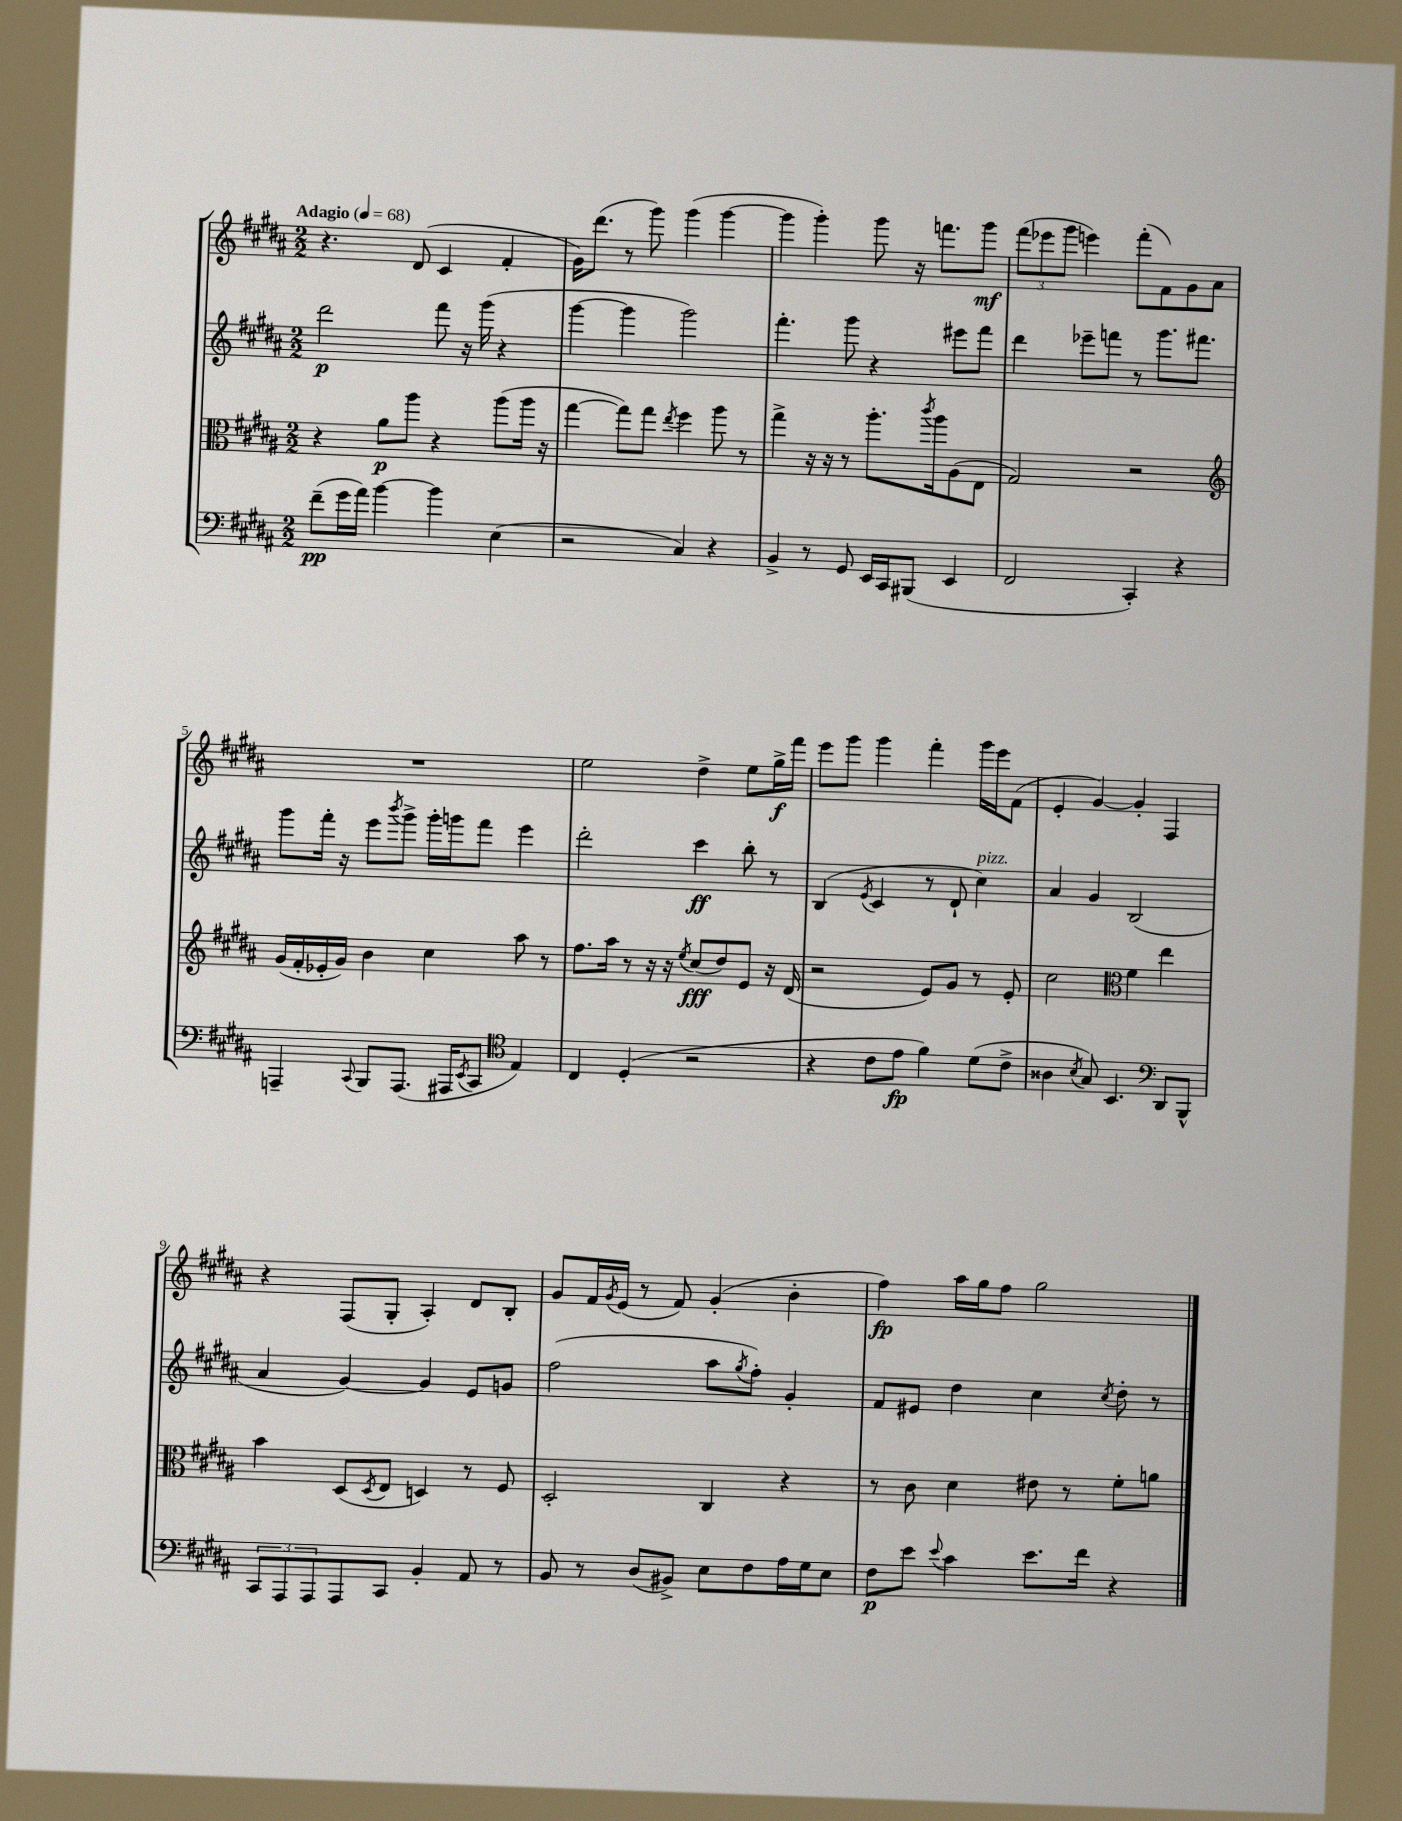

**kern	**kern	**kern	**kern
*staff4	*staff3	*staff2	*staff1
*clefF4	*clefC3	*clefG2	*clefG2
*k[f#c#g#d#a#]	*k[f#c#g#d#a#]	*k[f#c#g#d#a#]	*k[f#c#g#d#a#]
*M2/2	*M2/2	*M2/2	*M2/2
*MM68	*MM68	*MM68	*MM68
(8f#~	4r	2ddd#	4.r
16g#	.	.	.
16a#)	.	.	.
[4b	8a#	.	.
.	8aa#	.	(8d#
4b]	4r	8fff#	4c#
.	.	16r	.
.	.	(16ggg#	.
(4E	(8aa#	4r	4f#'
.	16aa#	.	.
.	16r	.	.
=	=	=	=
2r	[4gg#	[4ggg#	16g#)
.	.	.	(8.ddd#
.	8gg#])	4ggg#]	8r
.	8gg#	.	8ggg#)
.	8qee	.	.
4C#)	4ff#	2ggg#)	(4ggg#
4r	8aa#	.	[4ggg#
.	8r	.	.
=	=	=	=
4BB^	4gg#^	4.fff#'	4ggg#]
8r	16r	.	4ggg#')
.	16r	.	.
8GG#	8r	8ggg#	.
16EE	8.aa#'	4r	8ggg#
16CC#	.	.	.
(8BBB#	.	.	16r
.	8qccc#	.	.
.	16aa#	.	8.fff
4EE	(8A#	8eee#	.
.	8E	8fff#	8ggg#
=	=	=	=
2FF#	2G#)	4ddd#	(12fff#
.	.	.	12eee-
.	.	.	12ggg#
.	.	8eee-~	4eee)
.	.	8fff	.
4CC#')	2r	8r	(8fff#'
.	.	8.ggg#	8f#)
4r	.	.	8g#
.	.	8.fff#	.
.	.	.	8a#
=	=	=	=
*	*clefG2	*	*
4AAA~	(16g#	8ggg#	1r
.	16f#'	.	.
.	16e-'	16fff#'	.
.	16g#)	16r	.
8qqCC#	.	.	.
8BBB	4b	8eee	.
.	.	8qbbb	.
(8.AAA	.	8ggg#^	.
.	4cc#	16ggg#'	.
16AAA#	.	16ggg	.
8qEE	.	.	.
8CC#	.	8fff#	.
*clefC4	*	*	*
4E)	8aa#	4eee	.
.	8r	.	.
=	=	=	=
4C#	8.ff#	2ddd#'	2ee
.	16aa#	.	.
(4D#'	8r	.	.
.	16r	.	.
.	16r	.	.
.	8qee	.	.
2r	(8cc#	4ccc#	4dd#^
.	8dd#)	.	.
.	8e	8bb'	8ee
.	16r	8r	16gg#^
.	(16d#	.	16fff#
=	=	=	=
4r	2r	(4B	8eee
.	.	.	8ggg#
.	.	8qe	.
8c#	.	4c#	4ggg#
8e	.	.	.
4f#)	8e)	8r	4fff#'
.	8g#	8d#`	.
(8d#	8r	4cc#)	16ggg#
.	.	.	16eee
8c#^	8e'	.	(8f#
=	=	=	=
4A##	2cc#	4a#	4e'
8qB	.	.	.
8G#)	.	4g#	[4g#)
4.BB	.	.	.
*	*clefC3	*	*
.	4f#	(2B	4g#']
*clefF4	*	*	*
8DD#	4ee	.	4F#
8BBB^^	.	.	.
=	=	=	=
12CC#	4b	4a#	4r
12AAA#	.	.	.
12AAA#	.	.	.
8AAA#	(8D#	[4g#)	(8F#
.	8qD#	.	.
8CC#	8E	.	8G#'
4BB'	4D)	4g#]	4A#')
8AA#	8r	8e	8d#
8r	8F#	8g	8B'
=	=	=	=
8BB	2D#'	(2ff#	8g#
8r	.	.	16f#
.	.	.	8qg#
.	.	.	(16e
(8D#	.	.	8r
8BB#^)	.	.	8f#)
8E	4C#	8aa#	(4g#'
.	.	8qgg#	.
8F#	.	8ff#')	.
16A#	4r	4g#'	4b'
16G#	.	.	.
8E	.	.	.
=	=	=	=
8F#	8r	8f#	4ff#)
8e	8c#	8e#	.
8qqe	.	.	.
4c#	4d#	4dd#	16aa#
.	.	.	16gg#
.	.	.	8ff#
8.e	8e#	4cc#	2gg#
.	8r	.	.
16f#	.	.	.
.	.	8qcc#	.
4r	8f#'	8dd#'	.
.	8a	8r	.
==	==	==	==
*-	*-	*-	*-
